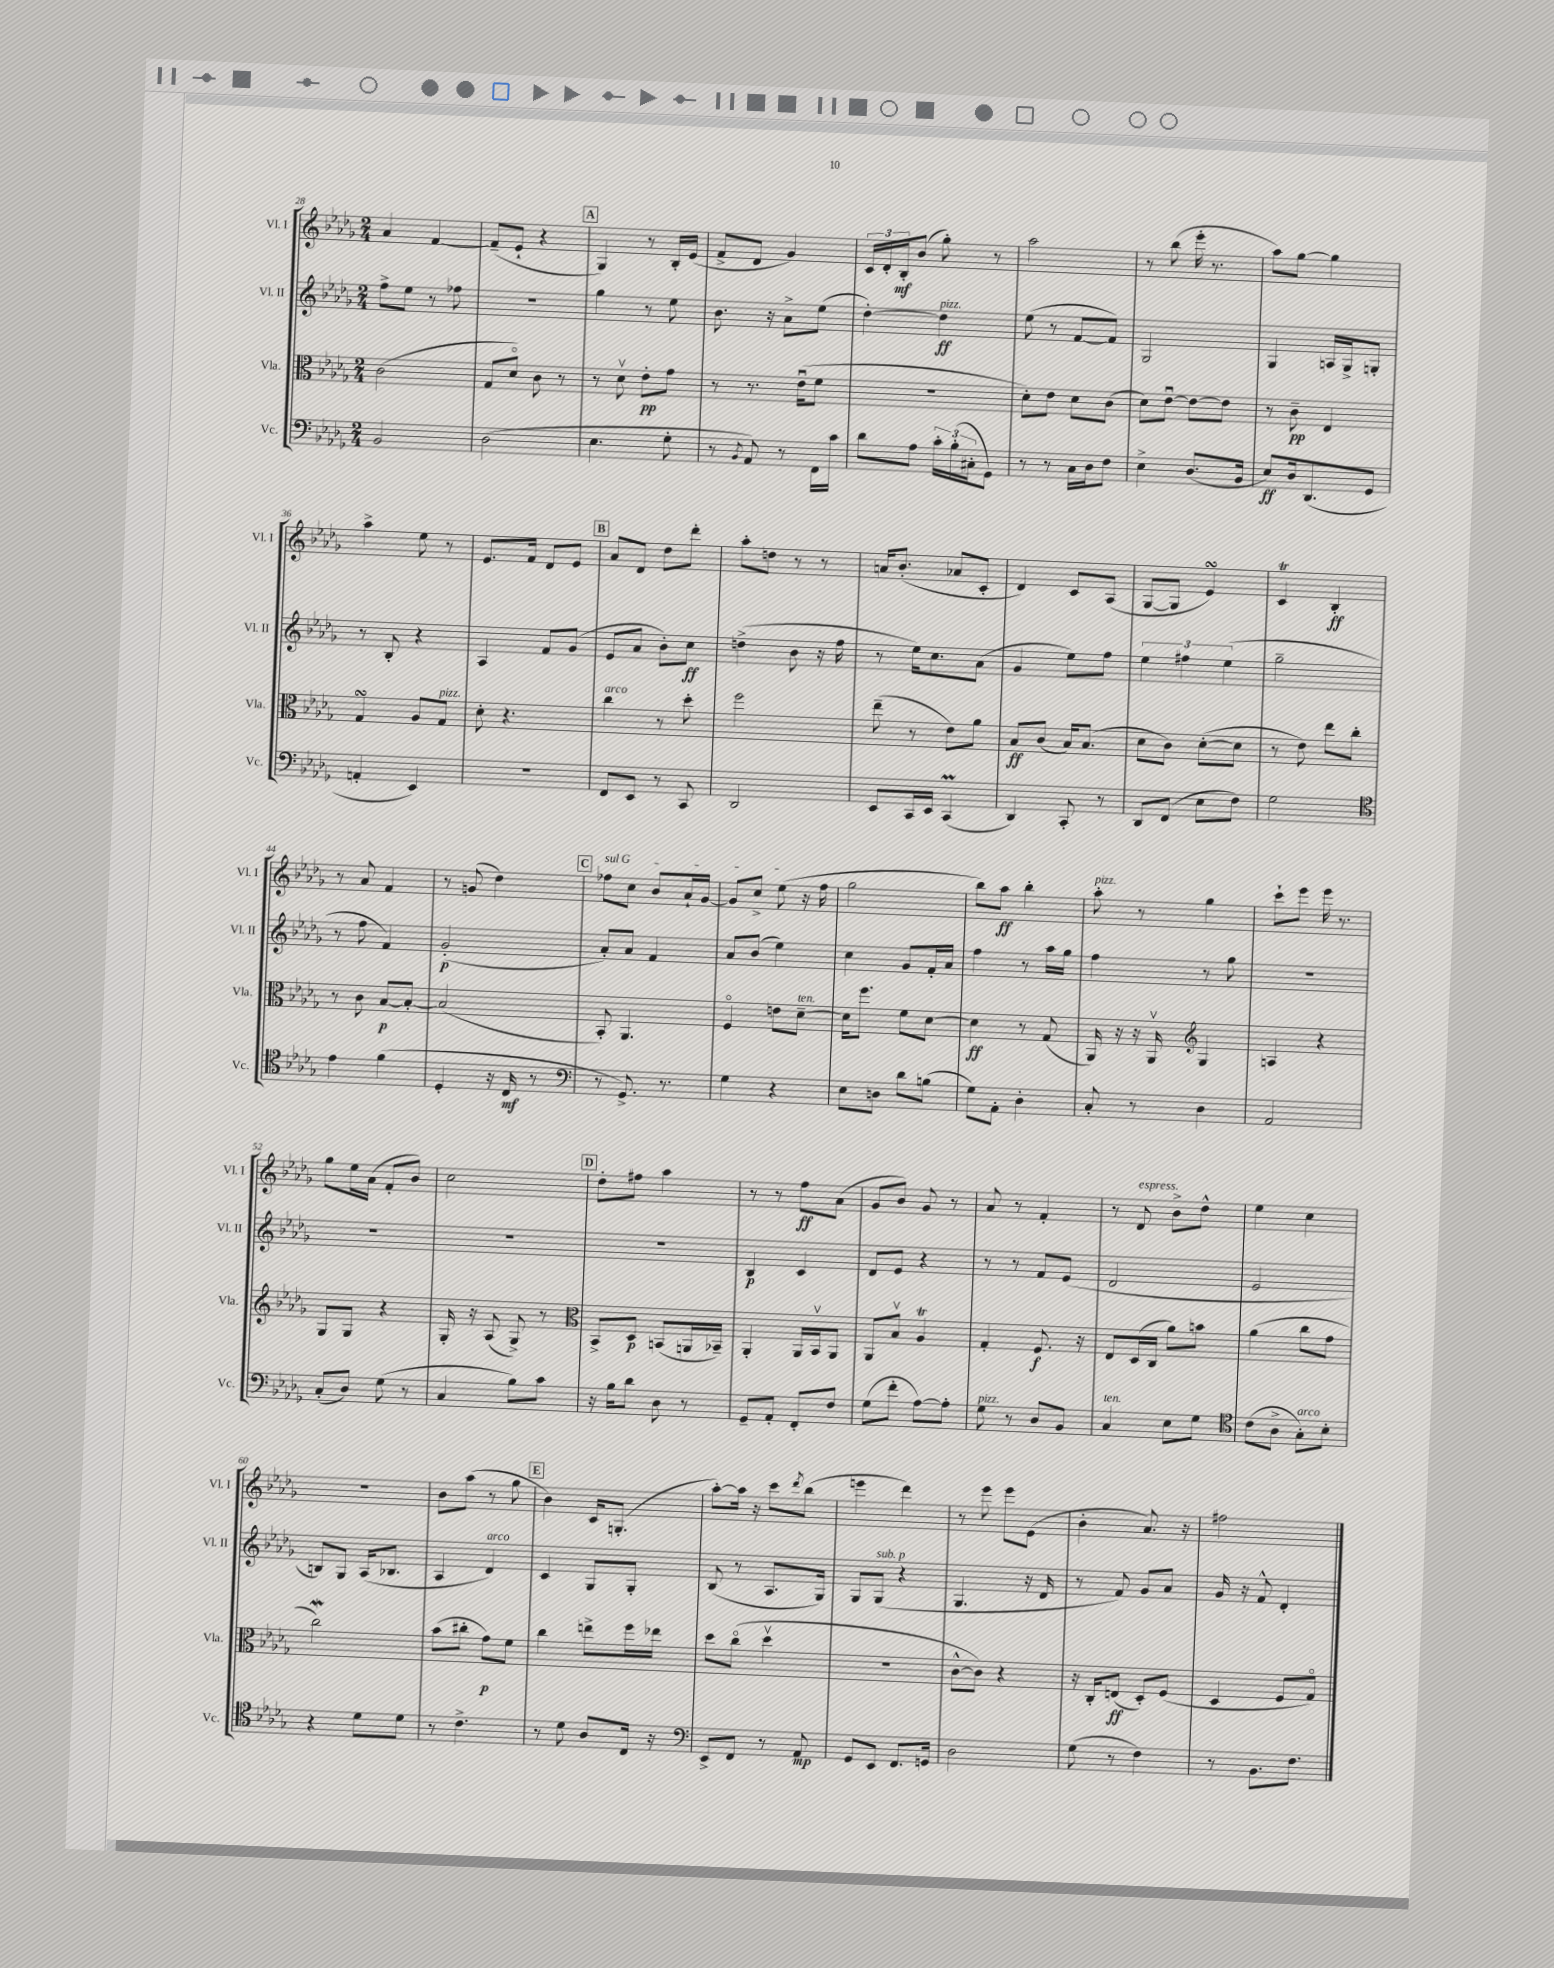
<<
\new StaffGroup <<
\new Staff = "s0" \with { instrumentName = "Vl. I" shortInstrumentName = "Vl. I" } {
    \clef treble \key des \major \numericTimeSignature \time 2/4
    aes'4 f'4~ |
    f'8--( ees'8-! r4 |
    \mark \markup { \box "A" } ges4) r8 bes16-. ees'16( |
    f'8-> des'8 ges'4) |
    \tuplet 3/2 { c'16 des'16-. bes16-.\mf } bes'8( ges''8-.) r8 |
    aes''2 |
    r8 bes''8( ees'''16-. r8. |
    aes''8) ges''8~ ges''4 |
    aes''4-> ees''8 r8 |
    ees'8. f'16 des'8 ees'8 |
    \mark \markup { \box "B" } aes'8 des'8 des''8 des'''8-. |
    aes''8-. d''8 r8 r8 |
    a'16 bes'8.-.( aes'8 c'8-. |
    des'4) c'8 aes8( |
    ges8~ ges8 ees'4\turn) |
    c'4\trill bes4-.\ff |
    r8 aes'8 f'4 |
    r8 g'8( des''4) |
    \mark \markup { \box "C" } \once \override TextSpanner.bound-details.left.text = \markup { \italic "sul G" } fes''8\startTextSpan c''8 bes'8 aes'16-! ges'16~ |
    ges'8 c''8-> ees''8\stopTextSpan( r16 f''16 |
    ges''2 |
    bes''8) aes''8\ff bes''4-. |
    aes''8-.^\markup { \italic "pizz." } r8 ges''4 |
    c'''8-! ees'''8 ees'''16 r8. |
    ges''8 ees''16 aes'16( f'8-. bes'8) |
    c''2 |
    \mark \markup { \box "D" } des''8-. fis''8 aes''4 |
    r8 r8 f''8\ff aes'8( |
    ges'8 bes'8) ges'8 r8 |
    aes'8 r8 f'4-. |
    r8 des'8^\markup { \italic "espress." } bes'8-> des''8-^ |
    ees''4 c''4 |
    r2 |
    bes'8 aes''8( r8 ges''8 |
    \mark \markup { \box "E" } bes'4) c'16 g8.-.( |
    aes''8~-.) aes''16 r16 c'''8 \acciaccatura { des'''8 } bes''8( |
    e'''4 des'''4) |
    r8 ees'''8 ees'''8 ees'8( |
    bes'4-. aes'8.) r16 |
    fis''2 \bar "|." |
}
\new Staff = "s1" \with { instrumentName = "Vl. II" shortInstrumentName = "Vl. II" } {
    \clef treble \key des \major \numericTimeSignature \time 2/4
    f''8-> ees''8 r8 fes''8 |
    r2 |
    \mark \markup { \box "A" } ges''4 r8 ees''8 |
    bes'8. r16 aes'8-> ees''8( |
    des''4~-.) des''4\ff^\markup { \italic "pizz." } |
    ees''8( r8 f'8~ f'8) |
    ges2 |
    ges4 a16 ges16-> g8-. |
    r8 bes8-. r4 |
    aes4 f'8 ges'8( |
    \mark \markup { \box "B" } ees'8 aes'8 bes'8-.) c''8\ff |
    d''4->( bes'8 r16 f''16 |
    r8 ees''16) c''8. aes'8( |
    ges'4 ees''8) f''8 |
    \tuplet 3/2 { ees''4 fis''4 ees''4( } |
    ges''2-- |
    r8 f''8 f'4) |
    ges'2-.\p( |
    \mark \markup { \box "C" } aes'8-.) aes'8 f'4 |
    aes'8 bes'8( ees''4) |
    c''4 ges'8 f'16-. aes'16 |
    f''4 r8 aes''16 ges''16 |
    f''4 r8 ges''8 |
    R2 |
    R2 |
    R2 |
    \mark \markup { \box "D" } R2 |
    bes4\p c'4 |
    des'8 ees'8 r4 |
    r8 r8 f'8 ees'8( |
    des'2 |
    ees'2 |
    b8) ges8 aes16( bes8. |
    aes4 des'4^\markup { \italic "arco" }) |
    \mark \markup { \box "E" } c'4 ges8 ges8-. |
    bes8( r8 aes8. ges16) |
    ges8 ges8^\markup { \italic "sub. p" }( r4 |
    ges4. r16 des'16 |
    r8 f'8) ges'8 aes'8 |
    ges'16 r16 f'8-^ des'4-. \bar "|." |
}
\new Staff = "s2" \with { instrumentName = "Vla." shortInstrumentName = "Vla." } {
    \clef alto \key des \major \numericTimeSignature \time 2/4
    c'2( |
    ges8 des'8\flageolet) c'8 r8 |
    \mark \markup { \box "A" } r8 des'8\upbow ees'8-.\pp ges'8 |
    r8 r8. ees'16\downbow( f'8 |
    R2 |
    des'8-.) ees'8 des'8 c'8( |
    des'8) ees'8~\downbow ees'8~ ees'8 |
    r8 c'8--\pp ees4 |
    ges4\turn aes8 ges8^\markup { \italic "pizz." } |
    des'8-. r4. |
    \mark \markup { \box "B" } c''4^\markup { \italic "arco" } r8 des''8-. |
    f''2 |
    ees''8--( r8 ees'8) aes'8 |
    bes8\ff c'8( bes16) bes8.( |
    des'8 c'8) des'8~-.( des'8 |
    r8 ees'8) ees''8 c''8-. |
    r8 c'8 bes8~\p bes8~-. |
    bes2( |
    \mark \markup { \box "C" } bes,8-.) aes,4. |
    f4\flageolet e'8 des'8~--^\markup { \italic "ten." } |
    des'16 f''8. f'8 des'8~ |
    des'4\ff r8 ges8( |
    aes,16) r16 r16 aes,16\upbow \clef treble ges4 |
    a4 r4 |
    ges8 ges8 r4 |
    ges16-. r16 aes8( ges8->) r8 |
    \mark \markup { \box "D" } \clef alto bes,8-> des8\p b,8( a,16 bes,16--) |
    aes,4-. aes,16 bes,16\upbow aes,8 |
    aes,8 bes8\upbow aes4\trill |
    ges4-. f8.\f r16 |
    ees8 des16( c16 aes'8) b'8 |
    aes'4( c''8 ges'8 |
    c''2\mordent) |
    bes'8( cis''8-. ges'8\p) f'8 |
    \mark \markup { \box "E" } c''4 e''8-> f''16 ees''16 |
    des''8 c''8\flageolet( des''4\upbow |
    r2 |
    c'8~-^ c'8) r4 |
    r16 c16-. e8\ff( des8-.) f8( |
    des4 f8 ges8\flageolet) \bar "|." |
}
\new Staff = "s3" \with { instrumentName = "Vc." shortInstrumentName = "Vc." } {
    \clef bass \key des \major \numericTimeSignature \time 2/4
    bes,2 |
    des2( |
    \mark \markup { \box "A" } ees4. ges8-. |
    r8 \acciaccatura { bes,8 } aes,8) r8 f,16 c'16 |
    des'8 aes8 \tuplet 3/2 { c'16-. bes16-.( cis16-. } ges,8) |
    r8 r8 c16 des16 f8 |
    ees4-> des8.( bes,16 |
    ees8\ff) des16 des,8.( ges,8 |
    a,4-. ees,4) |
    r2 |
    \mark \markup { \box "B" } f,8 ees,8 r8 c,8 |
    des,2 |
    ees,8 c,16 ees,16 c,4\prall( |
    des,4) c,8-. r8 |
    des,8 f,8( ees8 f8) |
    ges2 |
    \clef tenor ees'4 f'4( |
    des4-. r16 c16\mf r8 |
    \mark \markup { \box "C" } \clef bass r8 ges,8.->) r8. |
    ges4 r4 |
    ees8 d8 des'8 b8( |
    ges8) aes,8-. des4-. |
    c8-. r8 des4 |
    aes,2 |
    c8-.( des8) ges8( r8 |
    c4 bes8) c'8 |
    \mark \markup { \box "D" } r16 bes16 des'8 des8 r8 |
    ges,8-- aes,8-. f,8-. f8 |
    ges8( f'8-. aes8~) aes8-. |
    ges8^\markup { \italic "pizz." } r8 des8 bes,8 |
    c4^\markup { \italic "ten." } ees8 ges8 |
    \clef tenor c'8( aes8-> ges8-.^\markup { \italic "arco" }) bes8-. |
    r4 des'8 des'8 |
    r8 c'4.-> |
    \mark \markup { \box "E" } r8 des'8 aes8 c16 r16 |
    \clef bass ees,8-> f,8 r8 aes,8\mp |
    ges,8 ees,8 f,8. g,16 |
    des2 |
    ges8( r8 f4) |
    r8 bes,8. f8. \bar "|." |
}
>>
>>
\layout { \context { \Score currentBarNumber = #28 } }
